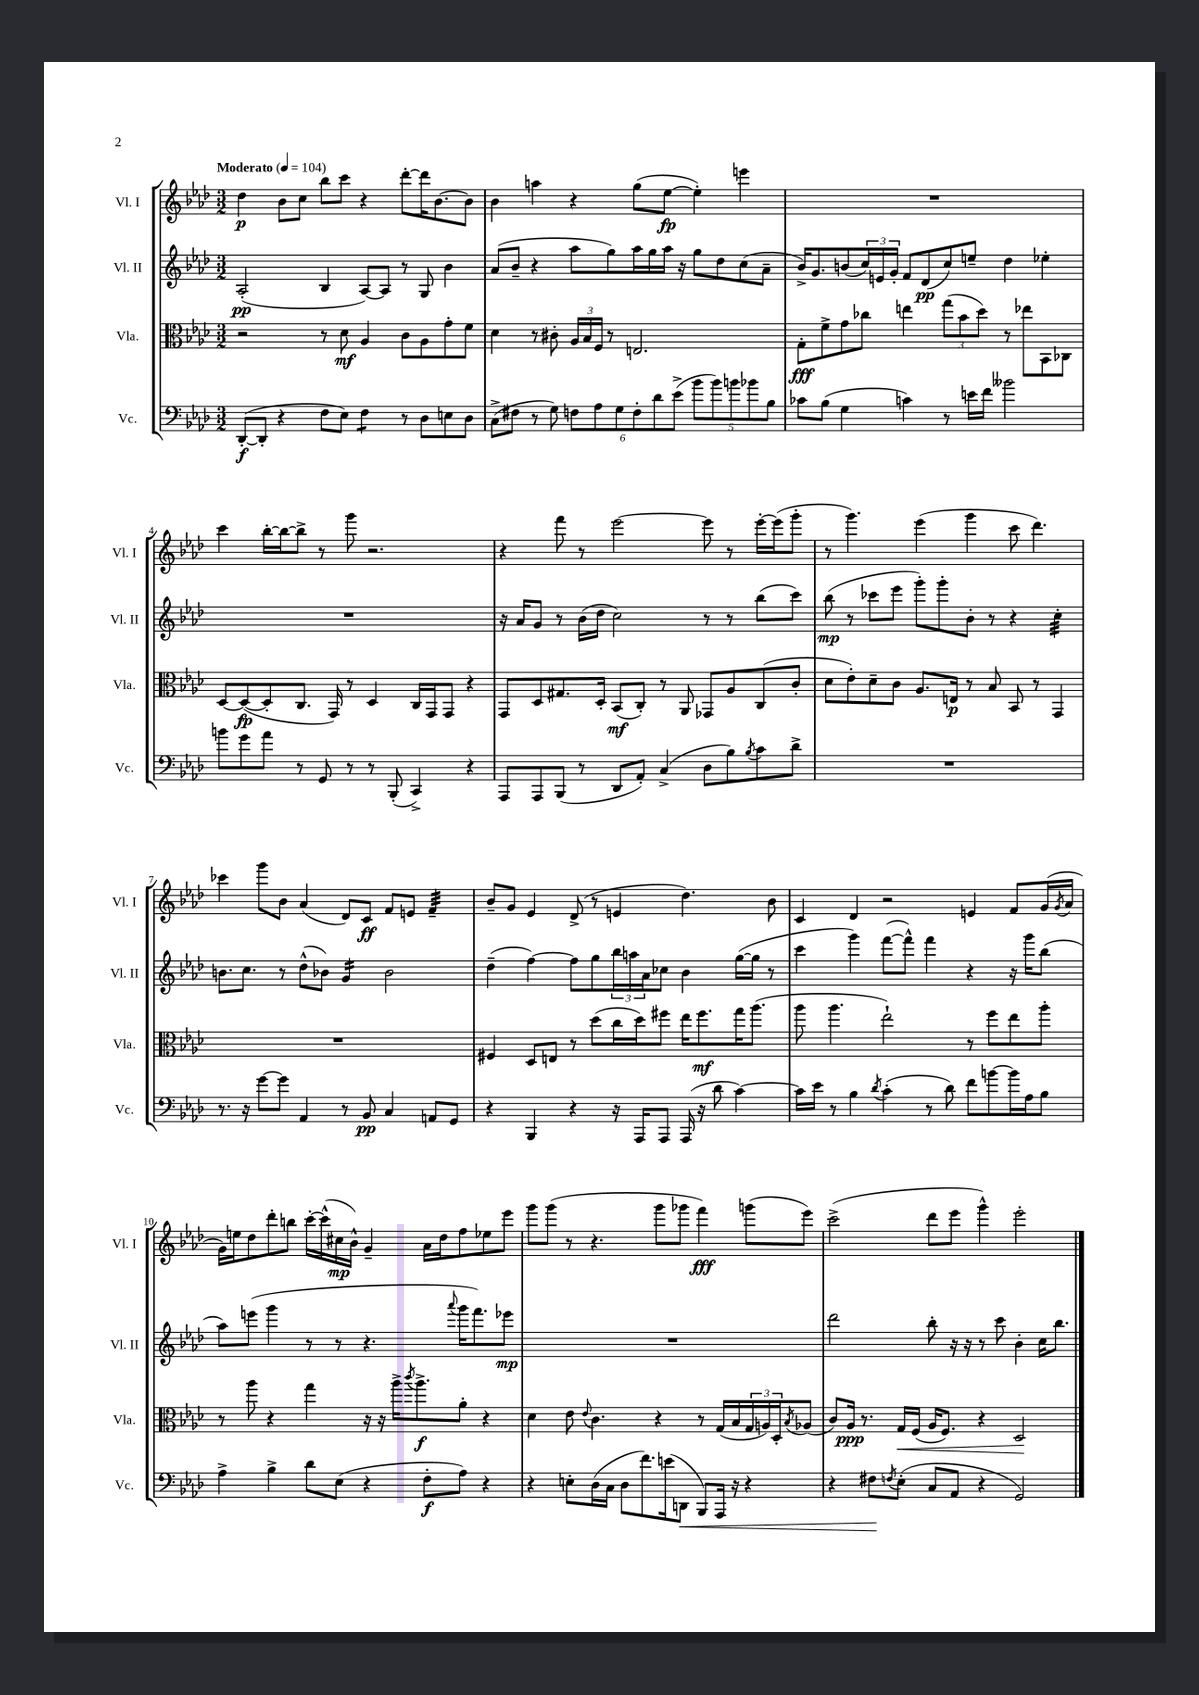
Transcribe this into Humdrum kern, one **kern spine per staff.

**kern	**kern	**kern	**kern
*staff4	*staff3	*staff2	*staff1
*clefF4	*clefC3	*clefG2	*clefG2
*k[b-e-a-d-]	*k[b-e-a-d-]	*k[b-e-a-d-]	*k[b-e-a-d-]
*M3/2	*M3/2	*M3/2	*M3/2
*MM104	*MM104	*MM104	*MM104
([8DD-'	2r	(2A-'	4dd-
8DD-']	.	.	.
4r	.	.	8b-
.	.	.	8cc
8F	8r	4B-	8bb-
8E-)	8d-	.	8ccc
4F	4A-	[8A-)	4r
.	.	8A-]	.
8r	8c	8r	[8ddd-'
8D-	8A-	8G	16ddd-]
.	.	.	[8.b-
8E	8g'	4b-	.
8D-	8f	.	8b-]
=	=	=	=
(8C^	4d-	(8a-	4b-
8F#	.	8b-~	.
8r	8r	4r	4aa
8G)	8c#'	.	.
12F	24A-	8aa-	4r
.	24B-	.	.
12A-	24F	.	.
.	8r	8gg)	.
12G	.	.	.
12F'	2.E	16aa-	(8gg
.	.	16gg	.
12d-	.	.	.
.	.	16aa-	[8ee-
(12e-^	.	.	.
.	.	16r	.
10b-	.	8gg	4ee-'])
10b-)	.	.	.
.	.	8dd-	.
10b	.	.	.
.	.	(8cc	4eee
10b-	.	.	.
.	.	8a-~	.
10B-	.	.	.
=	=	=	=
8c-	8G'	16b-^)	1.r
.	.	8.g	.
(8B-	8f^	.	.
4G	8g	(8b	.
.	8cc-	24cc)	.
.	.	24e	.
.	.	24g'	.
4c)	4ee	8f	.
.	.	(8d-	.
8r	(12gg	8cc)	.
.	12b-	.	.
16e	.	8ee~	.
.	12dd-)	.	.
16f	.	.	.
2b--	8r	4dd-	.
.	8ee-	.	.
.	8BB-	4ee-'	.
.	8C-	.	.
=	=	=	=
8b	[8D-	1.r	4ccc
8g	(8D-_	.	.
8a-	8D-']	.	[16bb-'
.	.	.	16bb-_
8r	8.C	.	8bb-^]
8GG	.	.	8r
.	16GG)	.	.
8r	8r	.	8ggg
8r	4D-	.	2.r
(8BBB-'	.	.	.
4CC^)	16C	.	.
.	16GG	.	.
.	8GG	.	.
4r	4r	.	.
=	=	=	=
8AAA-	8GG	16r	4r
.	.	16a-	.
8AAA-	8D-	8g	.
(8BBB-	8.G#	8r	8fff
8r	.	(16b-	8r
.	16D-'	16dd-	.
8DD-	(8BB-	2cc)	[2eee-
8AA-')	8C')	.	.
(4C^	8r	.	.
.	8AA-	.	.
8D-	8GG-	8r	8eee-]
8B-)	8A-	8r	8r
8qB-	.	.	.
8c	(8C	(8bb-	[16eee-'
.	.	.	(16eee-]
8d-^	8c'	8ccc)	8ggg'
=	=	=	=
1.r	8d-	(8bb-	8r
.	8e-')	8r	4.ggg)
.	8d-~	8ccc-	.
.	8c	8eee-	.
.	8.A-	8ggg')	(4eee-
.	.	8ggg'	.
.	16E	.	.
.	8r	8b-'	4ggg
.	8B-	8r	.
.	8BB-	4r	8ccc
.	8r	.	4.ddd-)
.	4GG	4cc'	.
=	=	=	=
8.r	1.r	8.b	4ccc-
16r	.	8.cc	.
[8g	.	.	8ggg
8g]	.	8r	8b-
4AA-	.	(8dd-^^	(4a-
.	.	8b-)	.
8r	.	4g	8d-)
8BB-	.	.	8c
4C	.	2b-	8f
.	.	.	8e
8AA	.	.	4f~
8GG	.	.	.
=	=	=	=
4r	4F#	(4dd-~	8b-~
.	.	.	8g
4BBB-	8D-	[4ff)	4e-
.	8E	.	.
4r	8r	8ff]	(8d-^
.	(8dd-	8gg	8r
16r	16cc	24bb-	4e
.	.	24aa	.
16AAA-	16dd-)	.	.
.	.	24a-	.
8AAA-	8ff#	8cc-	.
(16AAA-	16ee-	4b-	4.dd-)
16r	8.ff#	.	.
8d-	.	.	.
[4c)	16gg	([16gg	.
.	(8.aa-	16gg]	.
.	.	8r	8b-
=	=	=	=
16c]	8aa-	4ccc	4c
16e-	.	.	.
8r	4.aa-	.	.
4B-	.	4ggg)	4d-
8qd-	.	.	.
(4c'	2ee-`)	([8fff	2r
.	.	8fff^^])	.
8r	.	4fff	.
8d-)	.	.	.
8f	8r	4r	4e
[8b	8ff	.	.
16b]	8ee-	16r	8f
16A-	.	16ggg	.
8B-	8aa-'	(8bb-	(16g
.	.	.	8qg
.	.	.	16a-
=	=	=	=
4A-^	8r	8aa-)	16g)
.	.	.	16ee
.	8aa-	(8eee	8dd-
4B-^	4r	4ggg	8ddd-'
.	.	.	8bb
8d-	4gg	8r	[16ccc'
.	.	.	(16ccc^^]
(8E-	.	8r	16cc#
.	.	.	16b-^^)
4r	16r	4.r	4g~
.	16r	.	.
.	16aa-^	.	.
.	8qccc	.	.
.	8.aa-^	.	.
8F'	.	.	16a-
.	.	.	16dd-
.	.	8qqaaa-	.
8A-)	8a-'	16ggg	8ff
.	.	8.fff)	.
4r	4r	.	8ee-
.	.	8eee-	8eee-
=	=	=	=
4r	4d-	1.r	8ggg
.	.	.	(8ggg
8E'	8e-	.	8r
.	8qqe-	.	.
(16D-	4.c	.	4.r
16C	.	.	.
8D-	.	.	.
8.f)	.	.	.
.	4r	.	8ggg
(16e	.	.	.
8DD	.	.	8ggg-
8BBB-)	8r	.	4fff)
16AAA-	(16G	.	.
16r	16B-	.	.
4r	24G	.	(8ggg
.	24A)	.	.
.	24D-'	.	.
.	8qB-	.	.
.	(8A-	.	8eee-)
=	=	=	=
4r	8c)	2ddd-	(2ccc^
.	16A-	.	.
.	8.r	.	.
8F#	.	.	.
8qF	.	.	.
(8E-'	16G	.	.
.	(16F	.	.
8C	16A-	8bb-'	8ddd-
.	8.F)	.	.
8AA-	.	16r	8eee-
.	.	16r	.
4r	4r	8r	4ggg^^)
.	.	8ccc	.
2GG)	2D-	4b-'	2eee-'
.	.	16cc	.
.	.	8.bb-	.
==	==	==	==
*-	*-	*-	*-
